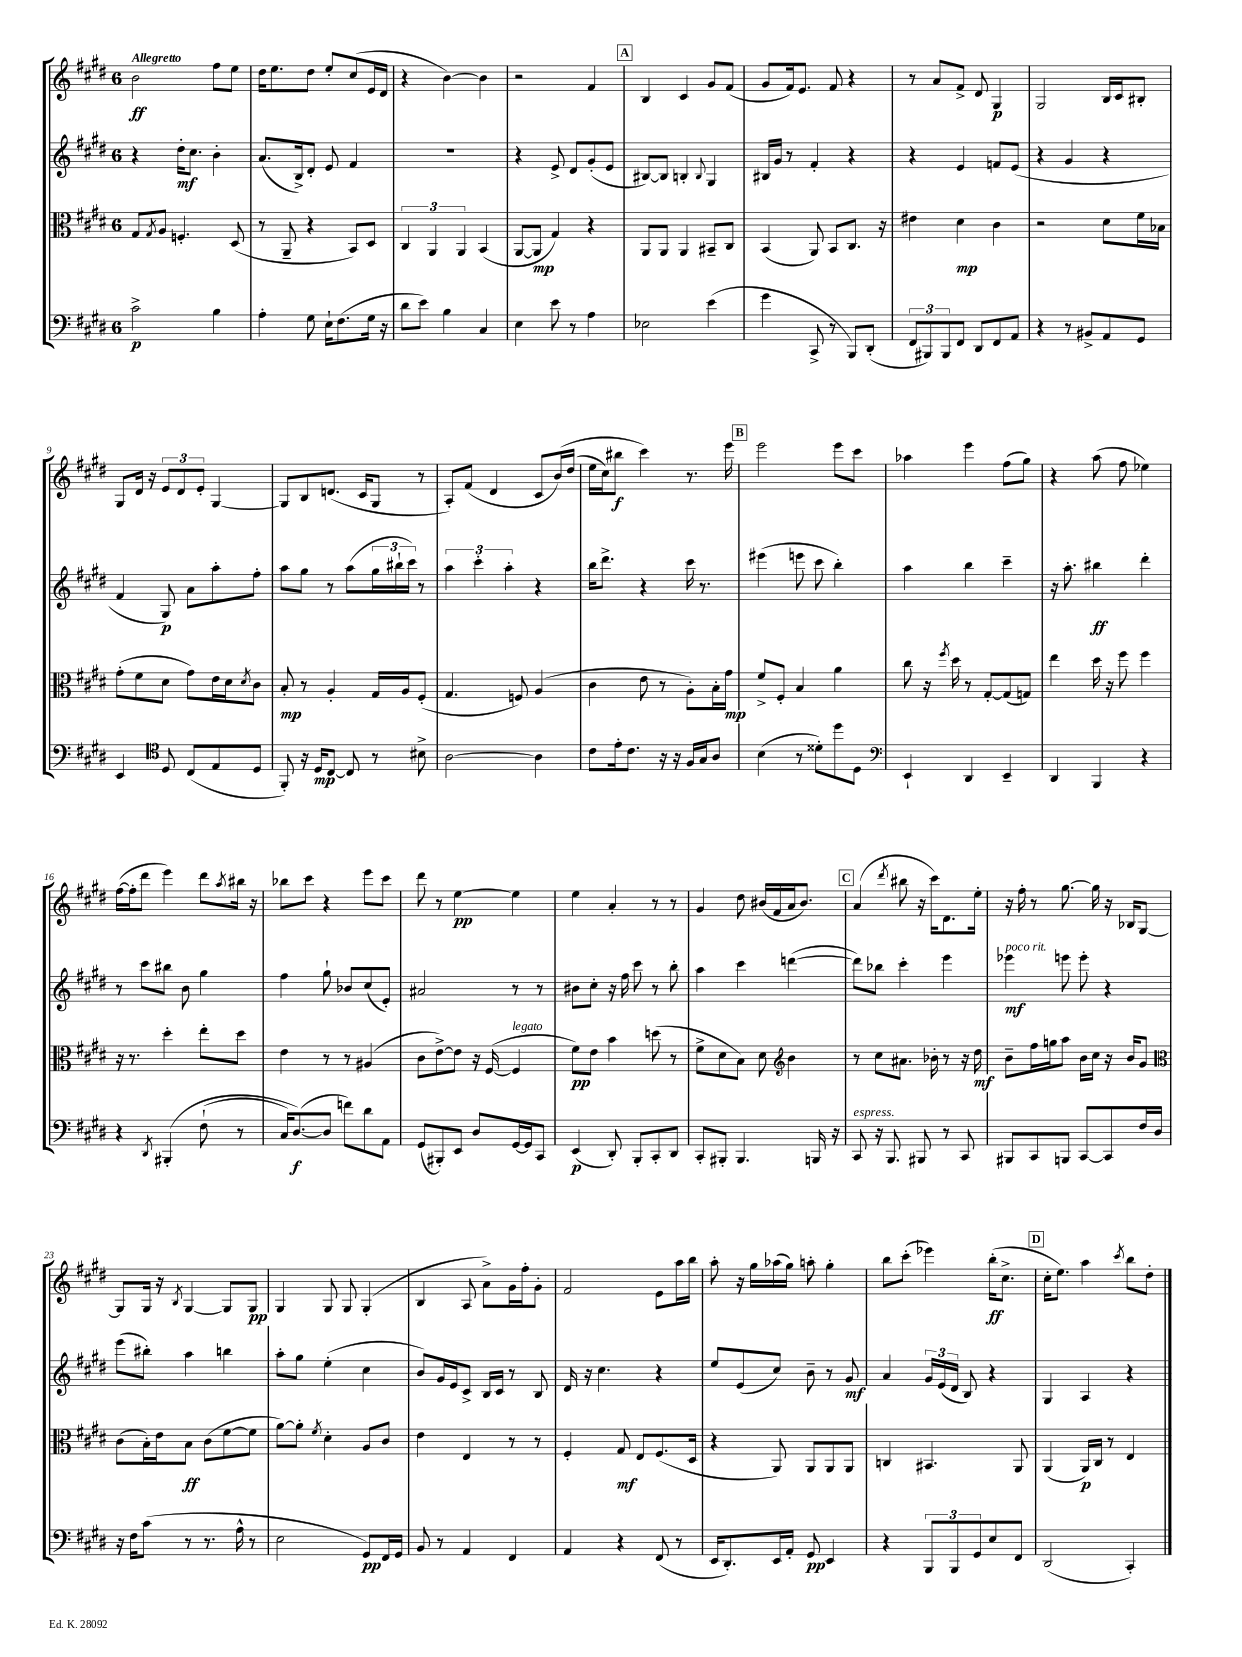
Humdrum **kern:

**kern	**kern	**kern	**kern
*staff4	*staff3	*staff2	*staff1
*clefF4	*clefC3	*clefG2	*clefG2
*k[f#c#g#d#]	*k[f#c#g#d#]	*k[f#c#g#d#]	*k[f#c#g#d#]
*M6/8	*M6/8	*M6/8	*M6/8
2c#^	8G#	4r	2b
.	8qG#	.	.
.	8A	.	.
.	4.F'	16dd#'	.
.	.	8.cc#	.
4B	.	4b'	8ff#
.	(8D#	.	8ee
=	=	=	=
4A'	8r	(8.a	16dd#
.	.	.	8.ee
.	8AA~	.	.
.	.	16B^)	.
8G#	4r	8d#'	8dd#
16E`	.	8e	8ee'
(8.F#	.	.	.
.	8BB)	4f#	(8cc#
16G#	8D#	.	16e
16r	.	.	16d#
=	=	=	=
8d#	6C#	2.r	4r
8e)	.	.	.
.	6AA	.	.
4B	.	.	[4b)
.	6AA	.	.
4C#	(4BB	.	4b]
=	=	=	=
4E	[8AA	4r	2r
.	8AA]	.	.
8e	4G#)	8e^	.
8r	.	8d#	.
4A	4r	(8g#'	4f#
.	.	8e	.
=	=	=	=
2E-	8AA	[8B#)	4B
.	8AA	8B#]	.
.	4AA	4B'	4c#
.	.	8qqB	.
(4e	8BB#~	4G#	8g#
.	8C#	.	(8f#
=	=	=	=
4g#	(4BB	16B#	8g#
.	.	16g#	.
.	.	8r	16f#)
.	.	.	8.e
8CC#^	8AA)	4f#'	.
8r	8BB	.	8f#
8BBB)	8.C#	4r	4r
(8DD#'	.	.	.
.	16r	.	.
=	=	=	=
12FF#	4e#	4r	8r
12BBB#)	.	.	.
.	.	.	8a
12BBB#	.	.	.
8FF#	4d#	4e	8f#^
8DD#	.	.	8d#
8FF#	4c#	8f	4G#
8AA	.	(8e	.
=	=	=	=
4r	2r	4r	2G#
8r	.	4g#	.
8BB#^	.	.	.
8AA	8d#	4r	16B
.	.	.	16c#
8GG#	16f#	.	8B#'
.	16B-	.	.
=	=	=	=
4EE	(8g#'	4f#	8G#
.	8f#	.	16d#
.	.	.	16r
*clefC4	*	*	*
8D#	8d#	8G#)	12e
.	.	.	12d#
(8C#	8g#)	8a	.
.	.	.	12e'
8E	16e	8aa'	[4G#
.	16d#	.	.
.	8qd#	.	.
8D#	8c#	8ff#'	.
=	=	=	=
8FF#')	8B'	8aa	8G#]
16r	8r	8gg#	8B
16D#	.	.	.
[8C#	4A'	8r	(8.d
8C#]	.	(8aa	.
.	.	.	16c#
8r	16G#	24gg#	8G#
.	.	24bb#`	.
.	16A	.	.
.	.	24ccc#)	.
8B#^	(8F#'	8r	8r
=	=	=	=
[2A	4.G#	6aa	8A')
.	.	.	(8f#
.	.	6ccc#'	.
.	.	.	4d#
.	.	6aa'	.
.	8F)	.	.
4A]	(4A	4r	8c#
.	.	.	&(16b)
.	.	.	(16dd#
=	=	=	=
8c#	4c#	16bb	16ee
.	.	8.ddd#^	16cc#)
16e'	.	.	8bb#
8.c#	.	.	.
.	8e	4r	4ccc#&)
16r	8r	.	.
16r	.	.	.
16F#	8A')	16ccc#	8.r
16G#	.	8.r	.
8A	16B'	.	.
.	16g#	.	16eee
=	=	=	=
(4B	8f#^	(4eee#	2eee
.	8F#'	.	.
8r	4B	8eee	.
8d##')	.	8ccc#	.
8dd#	4a	4bb')	8eee
8D#	.	.	8ccc#
=	=	=	=
*clefF4	*	*	*
4EE`	8cc#	4aa	4aa-
.	16r	.	.
.	8qff#	.	.
.	16dd#	.	.
4DD#	8r	4bb	4eee
.	[8G#'	.	.
4EE~	(8G#]	4ccc#~	(8ff#
.	8G)	.	8gg#)
=	=	=	=
4DD#	4ee	16r	4r
.	.	8.aa'	.
4BBB	16dd#	4bb#	(8aa
.	16r	.	.
.	8ff#	.	8ff#
4r	4ff#	4ddd#'	4ee-)
=	=	=	=
4r	16r	8r	([16ff#
.	8.r	.	16ff#']
.	.	8ccc#	8ddd#
8qDD#	.	.	.
&(4BBB#'	4dd#'	8bb#	4eee)
.	.	8b	.
(8F#`	8ee'	4gg#	8ddd#
.	.	.	8qaa
8r	8dd#	.	16bb#
.	.	.	16r
=	=	=	=
16C#)	4e	4ff#	8bb-
([8.D#&)	.	.	.
.	.	.	8ccc#
8D#]	8r	8gg#`	4r
8f)	8r	8b-	.
8d#	(4A#	(8cc#	8eee
8AA	.	8e')	8ccc#
=	=	=	=
(8GG#	8c#	2a#	8ddd#
8BBB#')	[8e^)	.	8r
8EE	8e]	.	[4ee
8D#	16r	.	.
.	([16F#	.	.
[16GG#	4F#]	8r	4ee]
16GG#]	.	.	.
8CC#	.	8r	.
=	=	=	=
(4EE	8f#)	8b#	4ee
.	8e	8cc#'	.
8DD#')	4b	16r	4a'
.	.	16ff#	.
8BBB'	.	8ccc#	.
8CC#'	(8dd	8r	8r
8DD#	8r	8bb'	8r
=	=	=	=
8CC#'	8f#^	4aa	4g#
8BBB#'	8d#	.	.
4.BBB#	8B)	4ccc#	8dd#
.	8d#	.	(16b#
.	.	.	16f#
*	*clefG2	*	*
.	4b	([4ddd	16a
.	.	.	8.b#)
16BBB	.	.	.
16r	.	.	.
=	=	=	=
8CC#	8r	8ddd])	(4a
16r	8cc#	8bb-	.
8.BBB	.	.	.
.	.	.	8qddd#
.	8.a#	4ccc#'	8bb#
8BBB#	.	.	16r
.	16b-'	.	16ccc#)
8r	8r	4eee	8.d#
8CC#	16r	.	.
.	16dd#	.	16ee'
=	=	=	=
8BBB#	8b~	4eee-	16r
.	.	.	16ff#'
8CC#	16ff#	.	8r
.	16gg	.	.
8BBB	8aa	8eee	[8.gg#
[8CC#	16b	8eee'	.
.	16cc#	.	16gg#]
8CC#]	16r	4r	16r
.	16b	.	16B-
16F#	8g#	.	[8G#
16D#	.	.	.
=	=	=	=
*	*clefC3	*	*
16r	(8c#	(8eee	8G#]
16F#	.	.	.
(8c#	16B')	8bb#')	16G#
.	16e	.	16r
.	.	.	8qB
8r	8B	4aa	[4G#
8.r	(8c#	.	.
.	[8f#	4bb	8G#]
16A^^	.	.	.
8r	8f#]	.	8G#
=	=	=	=
2E	[8a)	8aa'	4G#
.	8a']	8gg#	.
.	8qf#	.	.
.	4d#'	(4ee'	8G#
.	.	.	8G#
8GG#)	8A	4cc#	(4G#'
16FF#	8c#	.	.
16GG#	.	.	.
=	=	=	=
8BB	4e	8b)	4B
8r	.	16g#	.
.	.	16e	.
4AA	4E	8c#^	8A
.	.	16B	8a^)
.	.	16c#	.
4FF#	8r	8r	16g#
.	.	.	16ff#'
.	8r	8B	8g#'
=	=	=	=
4AA	4F#'	16d#	2f#
.	.	16r	.
.	.	4.cc#	.
4r	8G#	.	.
.	8E	.	.
(8FF#	(8.F#	4r	8e
8r	.	.	16aa
.	16D#	.	16bb
=	=	=	=
16EE	4r	8ee	8aa'
8.DD#')	.	.	.
.	.	(8e	16r
.	.	.	16gg#
16EE	8AA)	8cc#)	(16aa-
16AA'	.	.	16gg#)
8GG#	8AA	8b~	8aa'
4EE	8AA	8r	4gg#'
.	8AA	8g#	.
=	=	=	=
4r	4C	4a	8bb
.	.	.	(8ccc#'
12BBB	4.BB#	24g#	4eee-)
.	.	(24e	.
12BBB	.	24d#	.
.	.	8B)	.
12GG#	.	.	.
8E	.	4r	(16bb'
.	.	.	8.cc#^
8FF#	8AA	.	.
=	=	=	=
(2DD#	(4AA	4G#	16cc#'
.	.	.	8.ee)
.	16AA)	4A	4aa
.	16C#	.	.
.	8r	.	.
.	.	.	8qccc#
4CC#')	4E	4r	8bb
.	.	.	8dd#'
==	==	==	==
*-	*-	*-	*-
